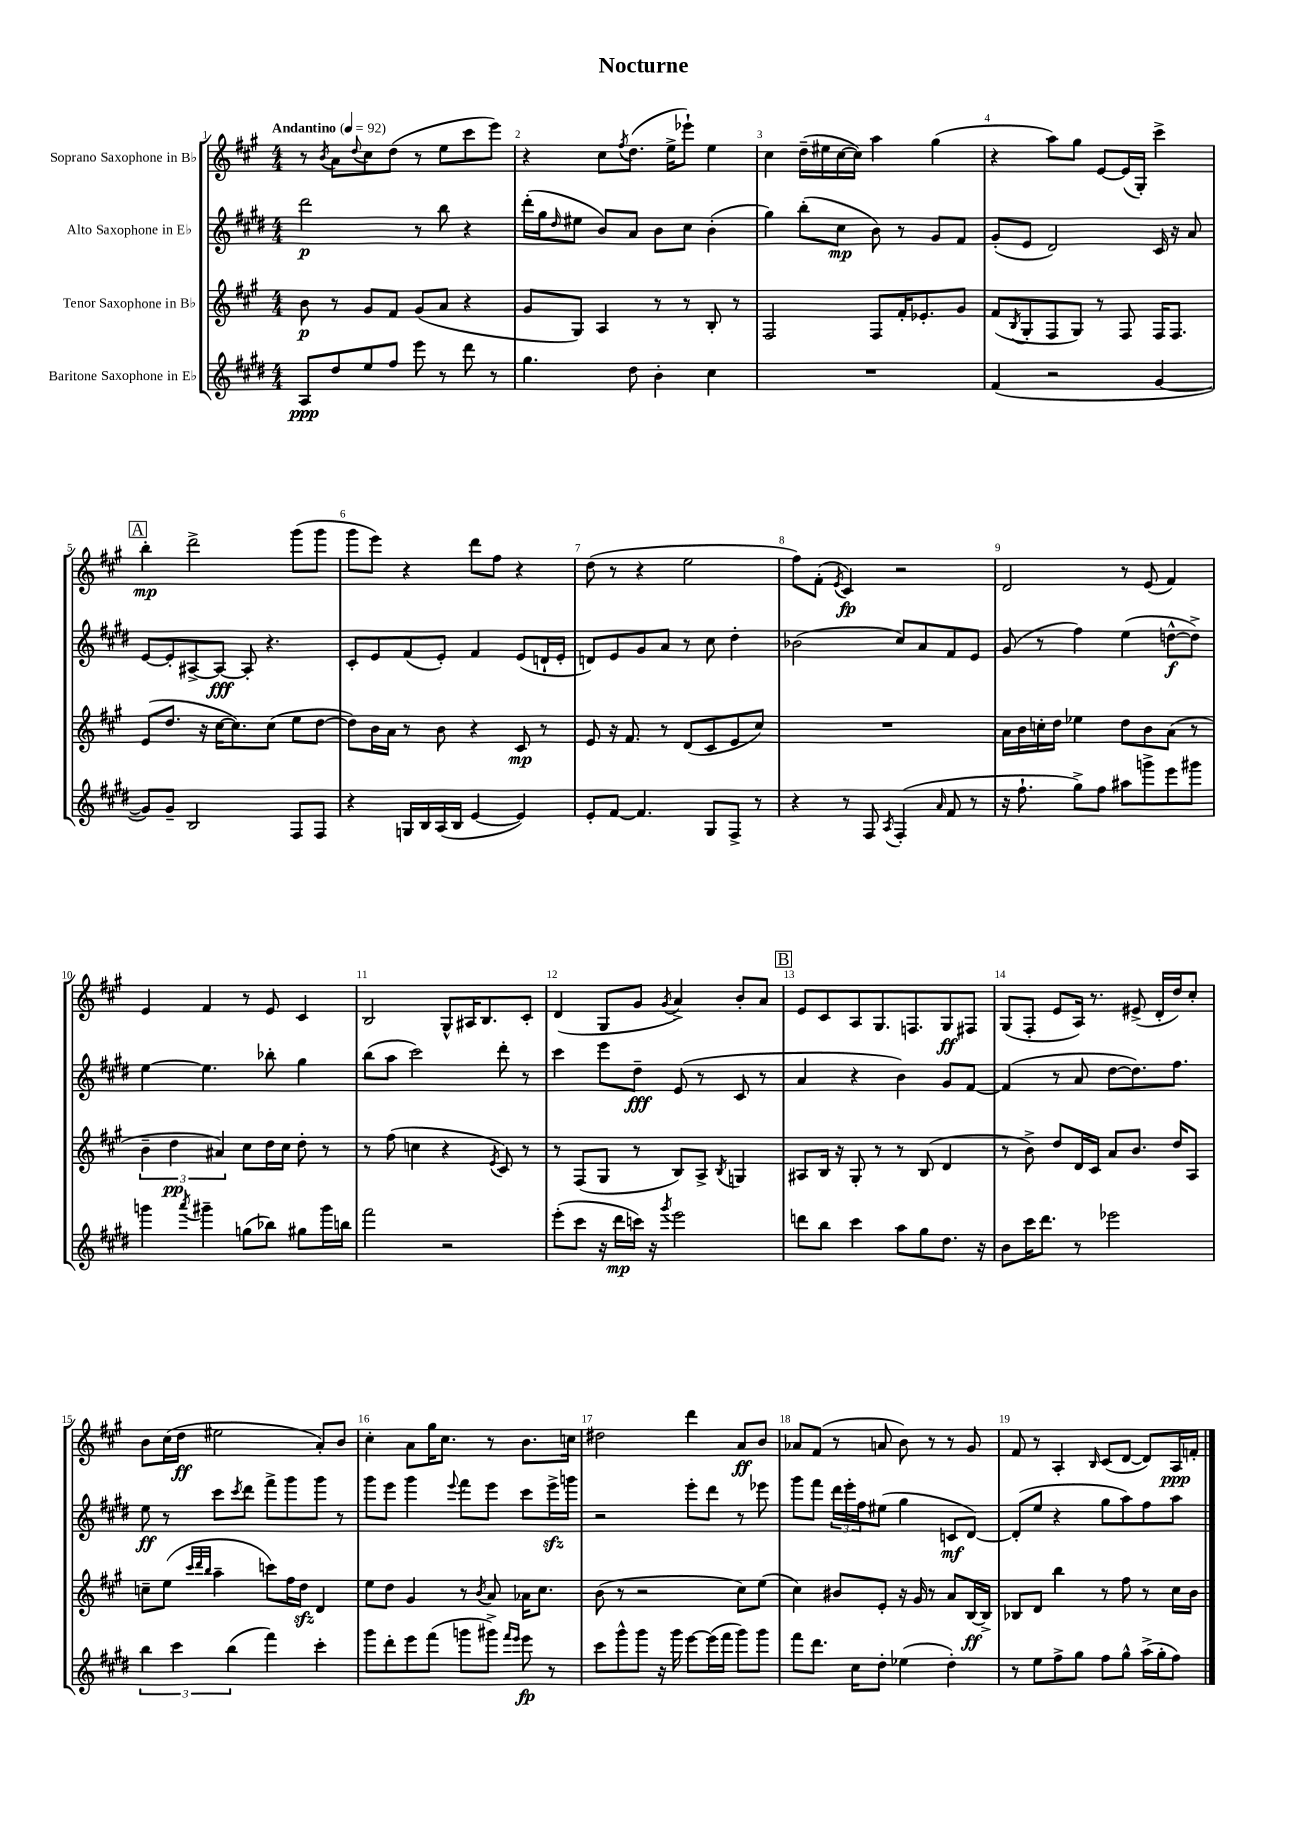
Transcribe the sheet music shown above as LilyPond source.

\header { title = "Nocturne" }
<<
\new StaffGroup <<
\new Staff = "s0" \with { instrumentName = "Soprano Saxophone in Bb" } {
    \clef treble \key a \major \numericTimeSignature \time 4/4 \tempo "Andantino" 4 = 92
    r8 \acciaccatura { b'8 } a'8 \appoggiatura { d''8 } cis''8 d''8( r8 e''8 cis'''8 e'''8) |
    r4 cis''8 \acciaccatura { fis''8 } d''8.( e''16-> ees'''8-!) e''4 |
    cis''4 d''16--( eis''16 cis''16~ cis''16) a''4 gis''4( |
    r4 a''8) gis''8 e'8~ e'16( gis16-.) cis'''4-> |
    \mark \markup { \box "A" } b''4-.\mp d'''2-> gis'''8( gis'''8 |
    gis'''8 e'''8) r4 d'''8 fis''8 r4 |
    d''8( r8 r4 e''2 |
    fis''8) fis'8-.( \acciaccatura { e'8 } cis'4\fp) r2 |
    d'2 r8 e'8( fis'4) |
    e'4 fis'4 r8 e'8 cis'4 |
    b2 gis8-^ ais16 b8. cis'8-. |
    d'4( gis8 gis'8 \acciaccatura { gis'8 } a'4->) b'8-. a'8 |
    \mark \markup { \box "B" } e'8 cis'8 a8 gis8. f8. gis8\ff fis8 |
    gis8( fis8-. e'8 a16) r8. eis'8->( d'16-. d''16) cis''8-. |
    b'8 cis''16( d''16\ff eis''2 a'8-.) b'8 |
    cis''4-. a'8 gis''16 cis''8. r8 b'8. c''16 |
    dis''2 d'''4 a'8\ff b'8 |
    aes'8 fis'8( r8 a'8 b'8) r8 r8 gis'8 |
    fis'8 r8 a4-. \grace { b16 } cis'8( d'8~ d'8) a16\ppp f'16-. \bar "|." |
}
\new Staff = "s1" \with { instrumentName = "Alto Saxophone in Eb" } {
    \clef treble \key e \major \numericTimeSignature \time 4/4
    dis'''2\p r8 b''8 r4 |
    dis'''16-.( gis''16 \grace { dis''16 } eis''8 b'8) a'8 b'8 cis''8 b'4-.( |
    gis''4) b''8-.( cis''8\mp b'8) r8 gis'8 fis'8 |
    gis'8-.( e'8 dis'2) cis'16 r16 a'8 |
    \mark \markup { \box "A" } e'8~ e'8-. ais8~-> ais8~\fff ais8-. r4. |
    cis'8-. e'8 fis'8( e'8-.) fis'4 e'8( d'16-! e'16-. |
    d'8) e'8 gis'8 a'8 r8 cis''8 dis''4-. |
    bes'2( cis''8) a'8 fis'8 e'8 |
    gis'8( r8 fis''4) e''4( d''8~-^\f d''8->) |
    e''4~ e''4. bes''8-. gis''4 |
    b''8( a''8 cis'''2) dis'''8-. r8 |
    cis'''4 e'''8 dis''8--\fff e'8( r8 cis'8 r8 |
    \mark \markup { \box "B" } a'4 r4 b'4) gis'8 fis'8~ |
    fis'4( r8 a'8 dis''8~ dis''8.) fis''8. |
    e''8\ff r8 cis'''8 \acciaccatura { cis'''8 } dis'''8 fis'''8-> gis'''8 gis'''8 r8 |
    gis'''8 e'''8 gis'''4 \appoggiatura { e'''8 } fis'''8 e'''8 cis'''8 e'''16->\sfz g'''16 |
    r2 e'''8-. dis'''8 r8 ees'''8 |
    gis'''8 fis'''8 \tuplet 3/2 { dis'''16 e'''16-. fis''16 } eis''8( gis''4 c'8\mf dis'8~) |
    dis'8-.( e''8 r4 gis''8 a''8) fis''8 a''8 \bar "|." |
}
\new Staff = "s2" \with { instrumentName = "Tenor Saxophone in Bb" } {
    \clef treble \key a \major \numericTimeSignature \time 4/4
    b'8\p r8 gis'8 fis'8 gis'8( a'8 r4 |
    gis'8 gis8) a4 r8 r8 b8-. r8 |
    fis2 fis8 fis'16-. ees'8.-. gis'8 |
    fis'8( \acciaccatura { b8 } gis8-. fis8 gis8) r8 fis8 fis16 fis8. |
    \mark \markup { \box "A" } e'8( d''8. r16 cis''16~ cis''8.) cis''8( e''8 d''8~ |
    d''8) b'16 a'16 r8 b'8 r4 cis'8\mp r8 |
    e'8 r16 fis'8. r8 d'8( cis'8 e'8 cis''8) |
    R1 |
    a'16 b'16 c''16-. d''16 ees''4 d''8 b'8 a'8( r8 |
    \tuplet 3/2 { b'4-- d''4\pp ais'4) } cis''8 d''16 cis''16 d''8-. r8 |
    r8 fis''8( c''4 r4 \acciaccatura { e'8 } cis'8) r8 |
    r8 fis8( gis8 r8 b8) a8-> \acciaccatura { b8 } g4 |
    \mark \markup { \box "B" } ais8 b16 r16 gis8-. r8 r8 b8( d'4 |
    r8 b'8->) d''8 d'16 cis'16 a'8 b'8. d''16 a8 |
    c''8-- e''8( \grace { cis'''32 d'''32 b''32 } a''4-- c'''8) fis''16 d''16\sfz d'4 |
    e''8 d''8 gis'4 r8 \acciaccatura { b'8 } a'8 aes'16 cis''8. |
    b'8( r8 r2 cis''8) e''8( |
    cis''4) bis'8 e'8-. r16 gis'16 r8 a'8 b16~\ff b16-> |
    bes8 d'8 b''4 r8 fis''8 r8 cis''16 b'16 \bar "|." |
}
\new Staff = "s3" \with { instrumentName = "Baritone Saxophone in Eb" } {
    \clef treble \key e \major \numericTimeSignature \time 4/4
    a8\ppp dis''8 e''8 fis''8 e'''8 r8 dis'''8 r8 |
    gis''4. dis''8 b'4-. cis''4 |
    R1 |
    fis'4( r2 gis'4~ |
    \mark \markup { \box "A" } gis'8) gis'8-- b2 fis8 fis8 |
    r4 g16 b16 a16( b16 e'4~ e'4) |
    e'8-. fis'8~ fis'4. gis8 fis8-> r8 |
    r4 r8 fis8 \acciaccatura { a8 } fis4-.( \grace { a'16 } fis'8 r8 |
    r16 fis''8.-! gis''8->) fis''8 ais''8 g'''8-> e'''8 gis'''8 |
    g'''4 \acciaccatura { a'''8 } gis'''4-- g''8( bes''8) gis''8 gis'''16 b''16 |
    fis'''2 r2 |
    e'''8-.( cis'''8 r16 dis'''16\mp c'''16) r16 \acciaccatura { gis'''8 } e'''2 |
    \mark \markup { \box "B" } d'''8 b''8 cis'''4 a''8 gis''8 dis''8. r16 |
    b'8 cis'''16 dis'''8. r8 ees'''2 |
    \tuplet 3/2 { b''4 cis'''4 b''4( } fis'''4) cis'''4-. |
    gis'''8 dis'''8-. e'''8 fis'''8( g'''8 gis'''8->) \grace { fis'''16 e'''16 } e'''8\fp r8 |
    cis'''8 gis'''8-^ gis'''8 r16 gis'''16 e'''8~ e'''16( fis'''16 gis'''8) gis'''8 |
    fis'''8 dis'''8. cis''16 dis''8-. ees''4( dis''4-.) |
    r8 e''8 fis''8-> gis''8 fis''8 gis''8-^ a''16->( gis''16-. fis''8) \bar "|." |
}
>>
>>
\layout { \context { \Score \override BarNumber.break-visibility = ##(#f #t #t) barNumberVisibility = #all-bar-numbers-visible } }
